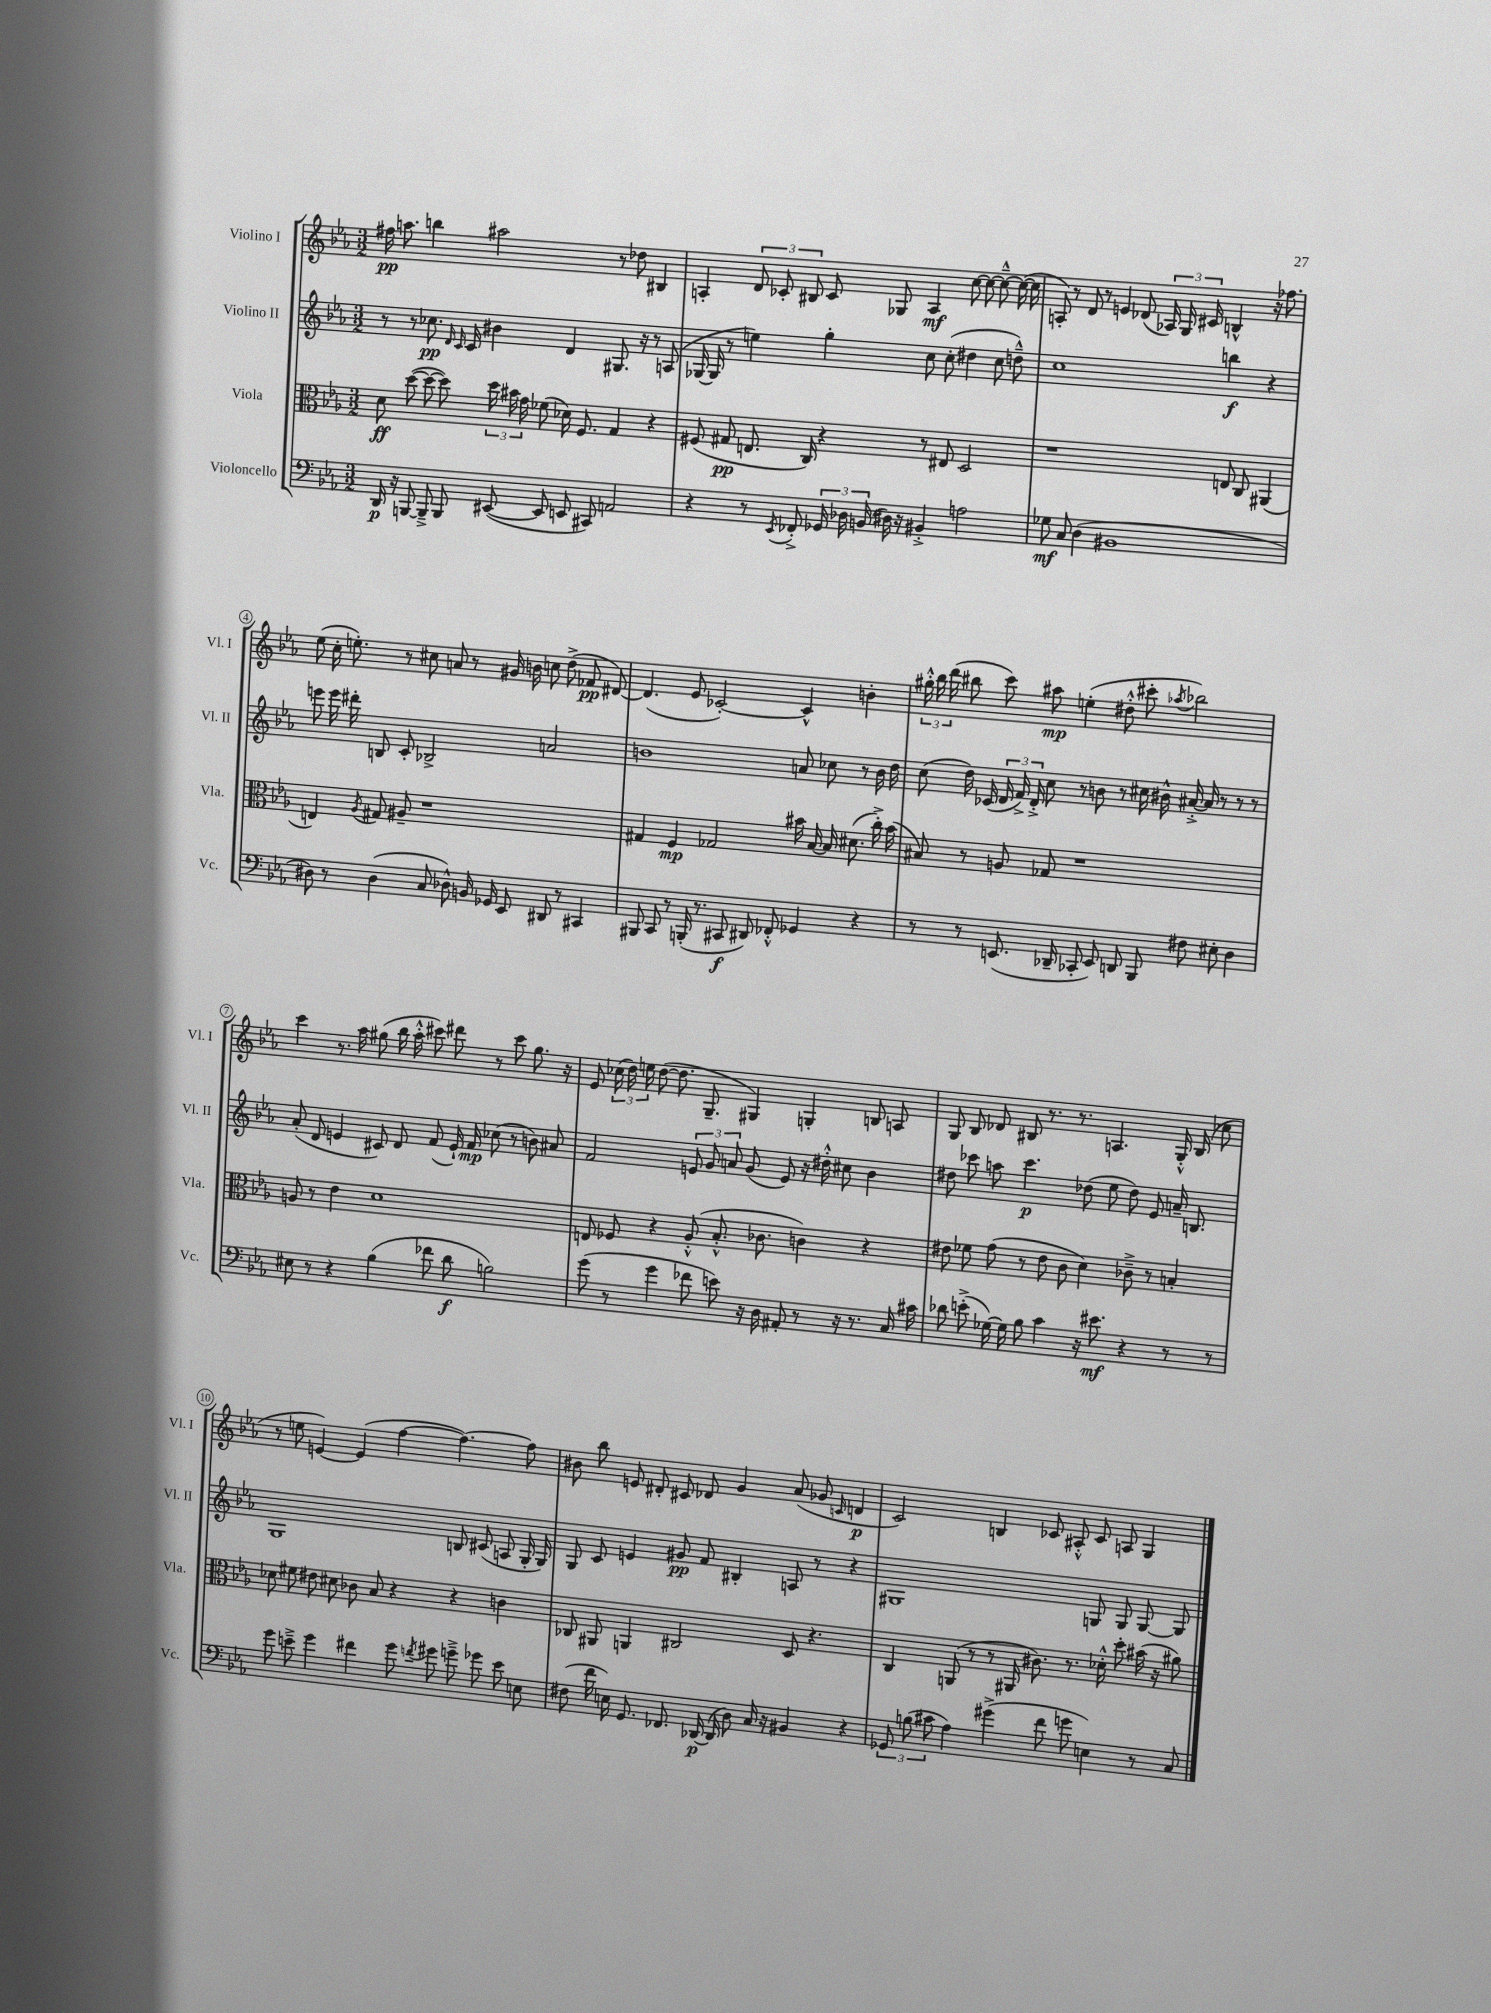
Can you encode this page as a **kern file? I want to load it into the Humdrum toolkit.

**kern	**kern	**kern	**kern
*staff4	*staff3	*staff2	*staff1
*clefF4	*clefC3	*clefG2	*clefG2
*k[b-e-a-]	*k[b-e-a-]	*k[b-e-a-]	*k[b-e-a-]
*M3/2	*M3/2	*M3/2	*M3/2
16DD	8d	8r	16ff#
16r	.	.	8.aa
[8BBB	([8dd	8r	.
8BBB~^]	8dd_	8.cc-	4bb
8BBB	8dd])	.	.
.	.	16qqd	.
.	.	16qqc	.
.	.	16c	.
([8EE#	24dd	4b#	2aa#
.	24b#	.	.
.	24g	.	.
8EE#]	(8f-	.	.
8EE	16d-)	4d	.
.	8.F	.	.
8CC#)	.	.	.
2AA	4G	8.G#	8r
.	.	.	8dd-
.	.	16r	.
.	4r	8r	4B#
.	.	(8A	.
=	=	=	=
4r	(8F#	[16G-	4A'
.	.	16G-]	.
.	8G#	8r	.
8r	8.E	4ee)	12d
.	.	.	12c-'
8qEE-	.	.	.
8FF-'^	.	.	.
.	.	.	12B#
.	16C)	.	.
24GG-	4r	4gg'	8c-
24D-	.	.	.
(24BB	.	.	.
16D#)	.	.	8G-
16r	.	.	.
4BB#'^	8r	8cc	4A
.	8E#	(8cc'	.
2A	2D	4dd#	[8cc
.	.	.	8cc_
.	.	8cc	8cc~^^_
.	.	8dd~^^)	(16cc_
.	.	.	16cc]
=	=	=	=
8G-	1r	1cc	8A')
8C	.	.	8r
(4D	.	.	8d
.	.	.	8r
1BB#	.	.	4e
.	.	.	(8d-
.	.	.	24A-)
.	.	.	24G
.	.	.	24c#
.	8E	4bb	4B^^
.	8C	.	.
.	(4AA#	4r	16r
.	.	.	8.ff-
=	=	=	=
8D#)	4E)	8eee	(8ee-
8r	.	16eee	16cc'
.	.	16ddd#'	8.ee')
.	8qA-	.	.
(4D#	8G#	8B	.
.	8A#~	8c'	8r
8C	1r	2B-^	8cc#
8D-^^)	.	.	8a
16BB	.	.	8r
16GG-	.	.	.
8EE-	.	.	16g#
.	.	.	16b
8DD#	.	2a	8cc
8r	.	.	(8dd^
4CC#	.	.	8f-
.	.	.	[8d#)
=	=	=	=
8BBB#	4G#	1b	(4.d#]
8CC	.	.	.
8r	4F	.	.
(16BBB'	.	.	8e-
8.r	.	.	.
.	2G-	.	[2c-')
8CC#	.	.	.
8DD#)	.	.	.
8FF-'^^	.	.	.
4GG-	16b#	8a	4c-^^]
.	[16B-	.	.
.	16B-]	8cc-	.
.	(8.d#	.	.
4r	.	8r	4b'
.	16cc'^)	16b	.
.	(16b#	16dd	.
=	=	=	=
8r	8B#)	(8cc	24gg#'^^
.	.	.	24bb-
.	.	.	(24ddd
8r	8r	16dd)	8bb#
.	.	(16c-	.
(8.EE	8A	24d	8ccc)
.	.	24f^)	.
.	.	24d'^	.
.	8G-	8cc	8aa#
16DD-~	.	.	.
8CC-'	1r	8r	(4ee'
8EE)	.	8b	.
8DD	.	8r	8dd#'^^
8BBB-	.	16cc#	8ccc#'
.	.	16b#^^	.
.	.	.	8qaa-
8F#	.	[16a#'^	2bb-)
.	.	16a#]	.
8E#'	.	8r	.
4D	.	8r	.
.	.	8r	.
=	=	=	=
8E#	8A	(8a-'	4ccc
8r	8r	8d	.
4r	4e-	4e	8.r
.	.	.	16aa-
(4B-	1d	8c#)	(8gg#
.	.	8d	16bb-
.	.	.	16aa-'^^
8f-	.	(8f	8ccc#)
8d	.	16e`)	8ddd#
.	.	16f	.
2B)	.	(8cc-	8r
.	.	8r	8ccc#
.	.	8b)	8.gg#
.	.	8a#	.
.	.	.	16r
=	=	=	=
(8g	8E	2f	8e-
8r	8F-	.	(24cc-
.	.	.	24dd)
.	.	.	24ee
4g	4r	.	([8dd
.	.	.	8.dd]
8f-	(8A-'^^	12e	.
.	.	.	8.G~
.	.	12g	.
8e)	8.B-'^^	.	.
.	.	12a	.
16r	.	(8g	4G#)
16D	8.c-	.	.
8AA#'	.	8e)	.
8r	4c)	16r	4G'
.	.	16dd#'^^	.
16r	.	8cc#	.
8.r	.	.	.
.	4r	4b-	8B
16C	.	.	8A
16c#	.	.	.
=	=	=	=
8d-	8e#	8dd#	8G
(8e'^	8f-	8ccc-	8B-
[16G-)	(8g	8aa	8d-
16G-]	.	.	.
8B-	8r	4.ccc-	8B#
4c	8e#	.	8.r
.	8c	.	.
.	.	.	8.r
16r	4d)	(8dd-	.
8.e#	.	.	.
.	.	8ee-	4.A
4r	8c-~^	8dd-)	.
.	8r	8e-	.
8r	4B'	16a~	16G'^^
.	.	8.B	(16B#
8r	.	.	8cc-
=	=	=	=
8g	8d-	1G	8r
8e~^	8f#	.	8ee
4g	8e#	.	[4e)
.	8d#	.	.
4f#	8c-	.	(4e]
.	8B-	.	.
8g	4r	.	[4ff
8qf	.	.	.
8g#	.	.	.
8g~^	4r	8B	4.ff_)
8g-	.	(8c#	.
8e	4c	8A	.
8E	.	16G'	8ff]
.	.	16G)	.
=	=	=	=
(8F#	8C-	8G	8b#
16f	8AA#	8c	8bb-
16E)	.	.	.
8.GG	4AA	4e	8e
.	.	.	8d#'
8.FF-	.	.	.
.	2C#	8g#	8c#
[16DD-	.	8f	8d-
(16DD-]	.	.	.
8D)	.	4B#'	4g
16C	.	.	.
16r	.	.	.
4BB#	8D	8A	(8a-
.	4.r	8r	8g-
.	.	.	16qqc
4r	.	4r	4d
=	=	=	=
12GG-	4C	1G#	2c)
(12B	.	.	.
12c#	.	.	.
4A-)	(8AA	.	.
.	8r	.	.
(4g#^	8r	.	4B
.	16AA#	.	.
.	8.c#)	.	.
8f	.	.	8c-
8g	8.r	.	8A#'^^
4E)	.	8G	8c-
.	16d-'^^	.	.
.	8dd'	8G	8A
8r	(16b#	[8G	4G
.	16r	.	.
8C	8a#)	8G]	.
==	==	==	==
*-	*-	*-	*-
